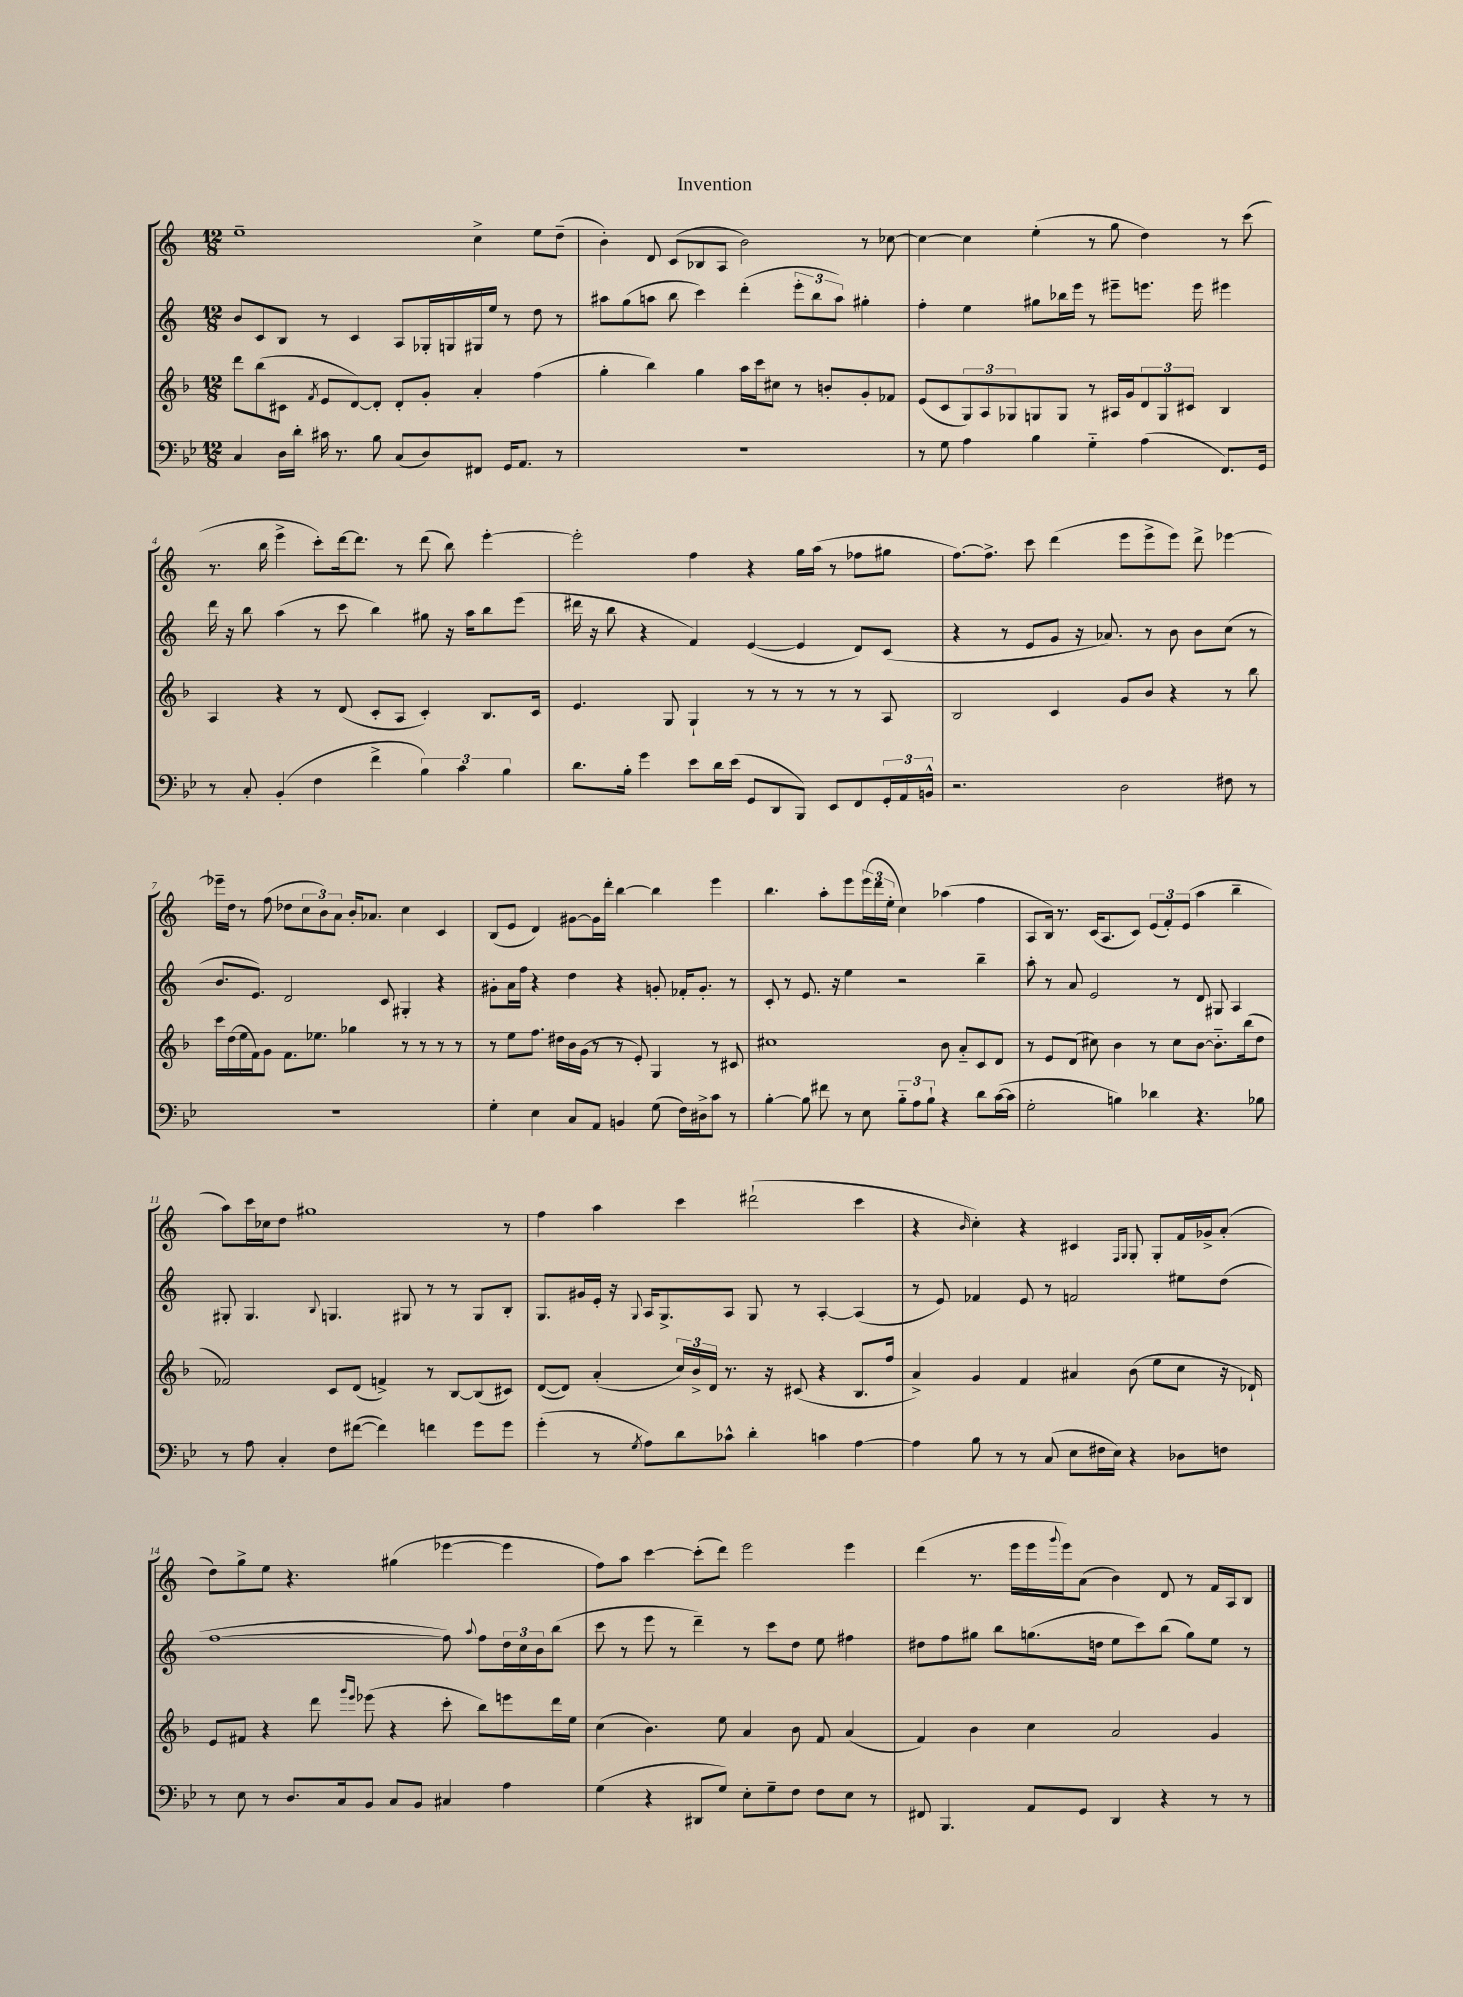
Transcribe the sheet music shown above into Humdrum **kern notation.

**kern	**kern	**kern	**kern
*part4	*part3	*part2	*part1
*staff4	*staff3	*staff2	*staff1
*clefF4	*clefG2	*clefG2	*clefG2
*k[b-e-]	*k[b-]	*k[]	*k[]
*M12/8	*M12/8	*M12/8	*M12/8
=1	=1	=1	=1
4C/	8ddd\L	8b/L	1ee~
.	(8bb-\	8c/	.
16D\LL	8c#X\J	8B/J	.
16d'\JJ	.	.	.
.	8qf/	.	.
16c#X\	8e/L	8r	.
8.r	.	.	.
.	[8d/)	4c/	.
8B-\	8d'/J]	.	.
(8C/L	8d'/L	8A/L	.
8D/)	8g'/J	16G-X'/L	.
.	.	16Gn/	.
8FF#X/J	4a'/	16G#X/	4cc^\
.	.	16ee/JJ	.
16GG/KL	.	8r	.
8.AA/J	.	.	.
.	(4ff\	8dd\	8ee\L
8r	.	8r	(8dd~\J
=2	=2	=2	=2
1.r	4gg'\	8aa#X\L	4b'\)
.	.	(8gg\	.
.	4bb-\)	8aan\J	8d/
.	.	8bb\	(8c/L
.	4gg\	4ccc\)	8B-X/
.	.	.	8A/J
.	16aa\LL	(4ddd'\	2b\)
.	16ccc\J	.	.
.	8cc#X\J	.	.
.	8r	12eee'\L	.
.	.	12bb\	.
.	8bn'/L	.	.
.	.	12aa\J)	.
.	8g'/	4gg#X'\	8r
.	8f-X/J	.	[8cc-X\
=3	=3	=3	=3
8r	(8e/L	4ff'\	4cc-\_
8G\	8c/	.	.
4A\	12G/)	4ee\	4cc-\]
.	12A/	.	.
.	12G-X/	.	.
4B-\	8Gn/	8gg#X\L	(4ee'\
.	8G/J	16bb-X\L	.
.	.	16eee\JJ	.
4G\	8r	8r	8r
.	16A#X/LL	8eee#X~\L	8gg\
.	16g/J	.	.
(4A\	12d/	8.eeen\J	4dd\)
.	12G/	.	.
.	12c#X/J	.	.
.	.	16eee\	.
8.FF/L)	4B-/	4eee#X\	8r
.	.	.	(8ccc\
16GG/Jk	.	.	.
!!LO:LB:g=z
=4	=4	=4	=4
8r	4A/	16ddd\	8.r
.	.	16r	.
8C'/	.	8bb\	.
.	.	.	16bb\
(4BB-'/	4r	(4aa\	4eee^\
4F\	8r	8r	8ccc'\L)
.	(8d/	8ccc\	[16ddd\k
.	.	.	8.ddd\J]
4f^\	8c'/L	4bb\)	.
.	8A/J	.	8r
6B-\)	4c'/)	8gg#X\	(8ddd\
.	.	16r	8bb\)
6c\	.	.	.
.	.	16aa\KL	.
.	8.B-/L	8bb\	[4eee'\
6B-\	.	.	.
.	.	(8eee\J	.
.	16c/Jk	.	.
=5	=5	=5	=5
8.d\L	4.e/	16ddd#X\	2eee'\]
.	.	16r	.
.	.	8bb\	.
16B-'\Jk	.	.	.
4g\	.	4r	.
.	8G/	.	.
8e-\L	4G`/	4f/)	4ff\
16d\L	.	.	.
(16e-\JJ	.	.	.
8GG/L	8r	([4e/	4r
8DD/	8r	.	.
8BBB-/J)	8r	4e/]	16gg\LL
.	.	.	(16aa\JJ
8EE-/L	8r	.	8r
8FF/	8r	8d/L)	8ff-X\L
24GG'/L	8A/	(8c/J	8gg#X\J
24AA/	.	.	.
24BBn^^/JJ	.	.	.
=6	=6	=6	=6
2.r	2B-/	4r	[8.ff\L)
.	.	.	8.ff^\J]
.	.	8r	.
.	.	8e/L	8ccc\
.	4c/	8g/J	(4ddd\
.	.	16r	.
.	.	8.a-X/)	.
2D\	8g/L	.	8eee\L
.	8b-/J	8r	8eee^\
.	4r	8b\	8eee\J)
.	.	8b\L	8ddd^\
8F#X\	8r	(8cc\J	[4eee-X\
8r	8bb-\	8r	.
!!LO:LB:g=z
=7	=7	=7	=7
1.r	16ccc\LL	8.b/L	16eee-X~\LL]
.	(16dd\	.	16dd\JJ
.	16ee\	.	8r
.	16f\J)	8.e/J)	.
.	8g\J	.	(8ff\
.	8.f\L	2d/	8dd-X\L
.	.	.	12cc\
.	8.ee-X\J	.	.
.	.	.	12b\)
.	.	.	12a\J
.	4gg-X\	.	16b'/KL
.	.	.	8.a-X/J
.	.	8c/	.
.	8r	4G#X'/	4cc\
.	8r	.	.
.	8r	4r	4c/
.	8r	.	.
=8	=8	=8	=8
4G'\	8r	8g#X'\L	(8B/L
.	8ee\L	16a\L	8e/J
.	.	16ff\JJ	.
4E-\	8.ff\J	4r	4d/)
.	16dd#X\LL	.	.
8C/L	16b-\	4dd\	[8g#X\L
.	(16g\JJ	.	.
8AA/J	8r	.	16g#\L]
.	.	.	16ddd'\JJ
4BBn/	8r	4r	[4bb\
.	8e'/)	.	.
(8G\	4G/	8gn'/	4bb\]
16F\LL)	.	16f-X'/KL	.
16D#X^\J	.	8.g'/J	.
8c\J	8r	.	4eee\
8r	8c#X/	8r	.
=9	=9	=9	=9
[4B-'\	1cc#X	8c'/	4.bb\
.	.	8r	.
8B-\]	.	8.e/	.
8f#X\	.	.	8aa'\L
.	.	16r	.
8r	.	4ee\	8eee\
8E-\	.	.	(24eee\L
.	.	.	24ddd\
.	.	.	24ee'\JJ
12B-\L	.	2r	4cc\)
12A\	.	.	.
12B-`\J	.	.	.
4r	8b-\	.	(4aa-X\
.	8a/L	.	.
8d\L	8c/	4bb~\	4ff\
([16c\L	8d/J	.	.
16c\JJ]	.	.	.
=10	=10	=10	=10
2G'\	8r	8aa'\	8A/L
.	8e/L	8r	16B/Jk)
.	.	.	8.r
.	(8d/J	8a/	.
.	8cc#X\)	2e/	(16c/KL
.	.	.	8.A/
4Bn\)	4b-\	.	.
.	.	.	8c/J)
4d-X\	8r	.	(12e/L
.	.	.	12f'/)
.	8cc#\L	8r	.
.	.	.	(12e/J
4.r	[8b-\J	8d/	4aa\
.	8.b-\L]	8G#X/	.
.	.	4A/	4bb~\
.	(16bb-\k	.	.
8B-X\	8dd\J	.	.
!!LO:LB:g=z
=11	=11	=11	=11
8r	2f-X/)	8G#X'/	8aa\L)
8A\	.	4.G#/	16ccc\L
.	.	.	16cc-X\J
4C'/	.	.	8dd\J
.	.	.	1gg#X
.	.	8qqB/	.
8F\L	8c/L	4.Gn/	.
([8f#X\J	(8d/J	.	.
4f#\])	4fn^/)	.	.
.	.	8G#X/	.
4fn\	8r	8r	.
.	[8B-/L	8r	.
8g\L	(8B-/]	8G#/L	.
8g\J	8c#X/J)	8B'/J	8r
=12	=12	=12	=12
(4g'\	([8d/L	8.G/L	4ff\
.	8d/J])	.	.
.	.	16g#X/L	.
8r	(4a'/	16e'/JJ	4aa\
.	.	16r	.
8qG/	.	8qqG/	.
8A\L)	.	16A/KL	.
.	.	8.G^/	.
8d\	24cc/LL)	.	4ccc\
.	24b-^/	.	.
.	24d/JJ	.	.
8c-X^^\J	8.r	8A/J	.
4d'\	.	8G/	(2ddd#X`\
.	16r	.	.
.	(8c#X/	8r	.
4cn\	4r	[4A'/	.
[4A\	8.B-/L	(4A/]	4ccc\
.	16ff/Jk	.	.
=13	=13	=13	=13
4A\]	4a^/)	8r	4r
.	.	8e/)	.
.	.	.	16qqb/
8B-\	4g/	4f-X/	4cc'\)
8r	.	.	.
8r	4f/	8e/	4r
(8C/	.	8r	.
8E-\L	4a#X/	2fn/	4c#X/
16F#X\L	.	.	.
16E-\JJ)	.	.	.
.	.	.	16qqF/LL
.	.	.	16qqG/JJ
4r	(8b-\	.	8G'/
.	8ee\L	.	8G'/L
8D-X\L	8cc\J	8ee#X\L	16f/L
.	.	.	16g-X^/J
8Fn\J	16r	(8dd\J	(8a'/J
.	16d-X`/)	.	.
!!LO:LB:g=z
=14	=14	=14	=14
8r	8e/L	[1ff	8dd\L)
8E-\	8f#X/J	.	8gg^\
8r	4r	.	8ee\J
8.D/L	.	.	4.r
.	8ddd\	.	.
16C/k	.	.	.
.	16qqggg/LL	.	.
.	16qqeee/JJ	.	.
8BB-/J	(8eee-X\	.	.
8C/L	4r	.	(4gg#X\
8BB-/J	.	.	.
4C#X/	8ccc'\	8ff\])	[4eee-X\
.	.	8qqaa/	.
.	8bb-\L)	8ff\L	.
4A\	8eeen\	24dd\L	4eee-\]
.	.	24cc\	.
.	.	24b\J	.
.	16ddd\L	(8bb\J	.
.	16ee\JJ	.	.
=15	=15	=15	=15
(4G\	(4cc\	8ccc\	8ff\L)
.	.	8r	8aa\J
4r	4.b-\)	8eee\	[4ccc\
.	.	8r	.
8DD#X/L	.	4ddd~\)	(8ccc'\L]
8G/J)	8ee\	.	8ddd\J)
8E-'\L	4a/	8r	2eee\
8G~\	.	8ccc\L	.
8F\J	8b-\	8dd\J	.
8F\L	8f/	8ee\	.
8E-\J	(4a/	4ff#X\	4eee\
8r	.	.	.
=16	=16	=16	=16
8FF#X/	4f/)	8dd#X\L	(4ddd\
4.BBB-/	.	8ff\	.
.	4b-\	8gg#X\J	8.r
.	.	8bb\L	.
.	.	.	16eee\LL
8AA/L	4cc\	(8.ggn\	16eee\
.	.	.	8qqggg/
.	.	.	16eee\J)
8GG/J	.	.	(8a\J
.	.	16ddn\Jk	.
4DD/	2a/	8ee\L	4b\)
.	.	8ccc\)	.
4r	.	(8bb\J	8d/
.	.	8gg\L)	8r
8r	4g/	8ee\J	16f/LL
.	.	.	16A/J
8r	.	8r	8B/J
==	==	==	==
*-	*-	*-	*-
